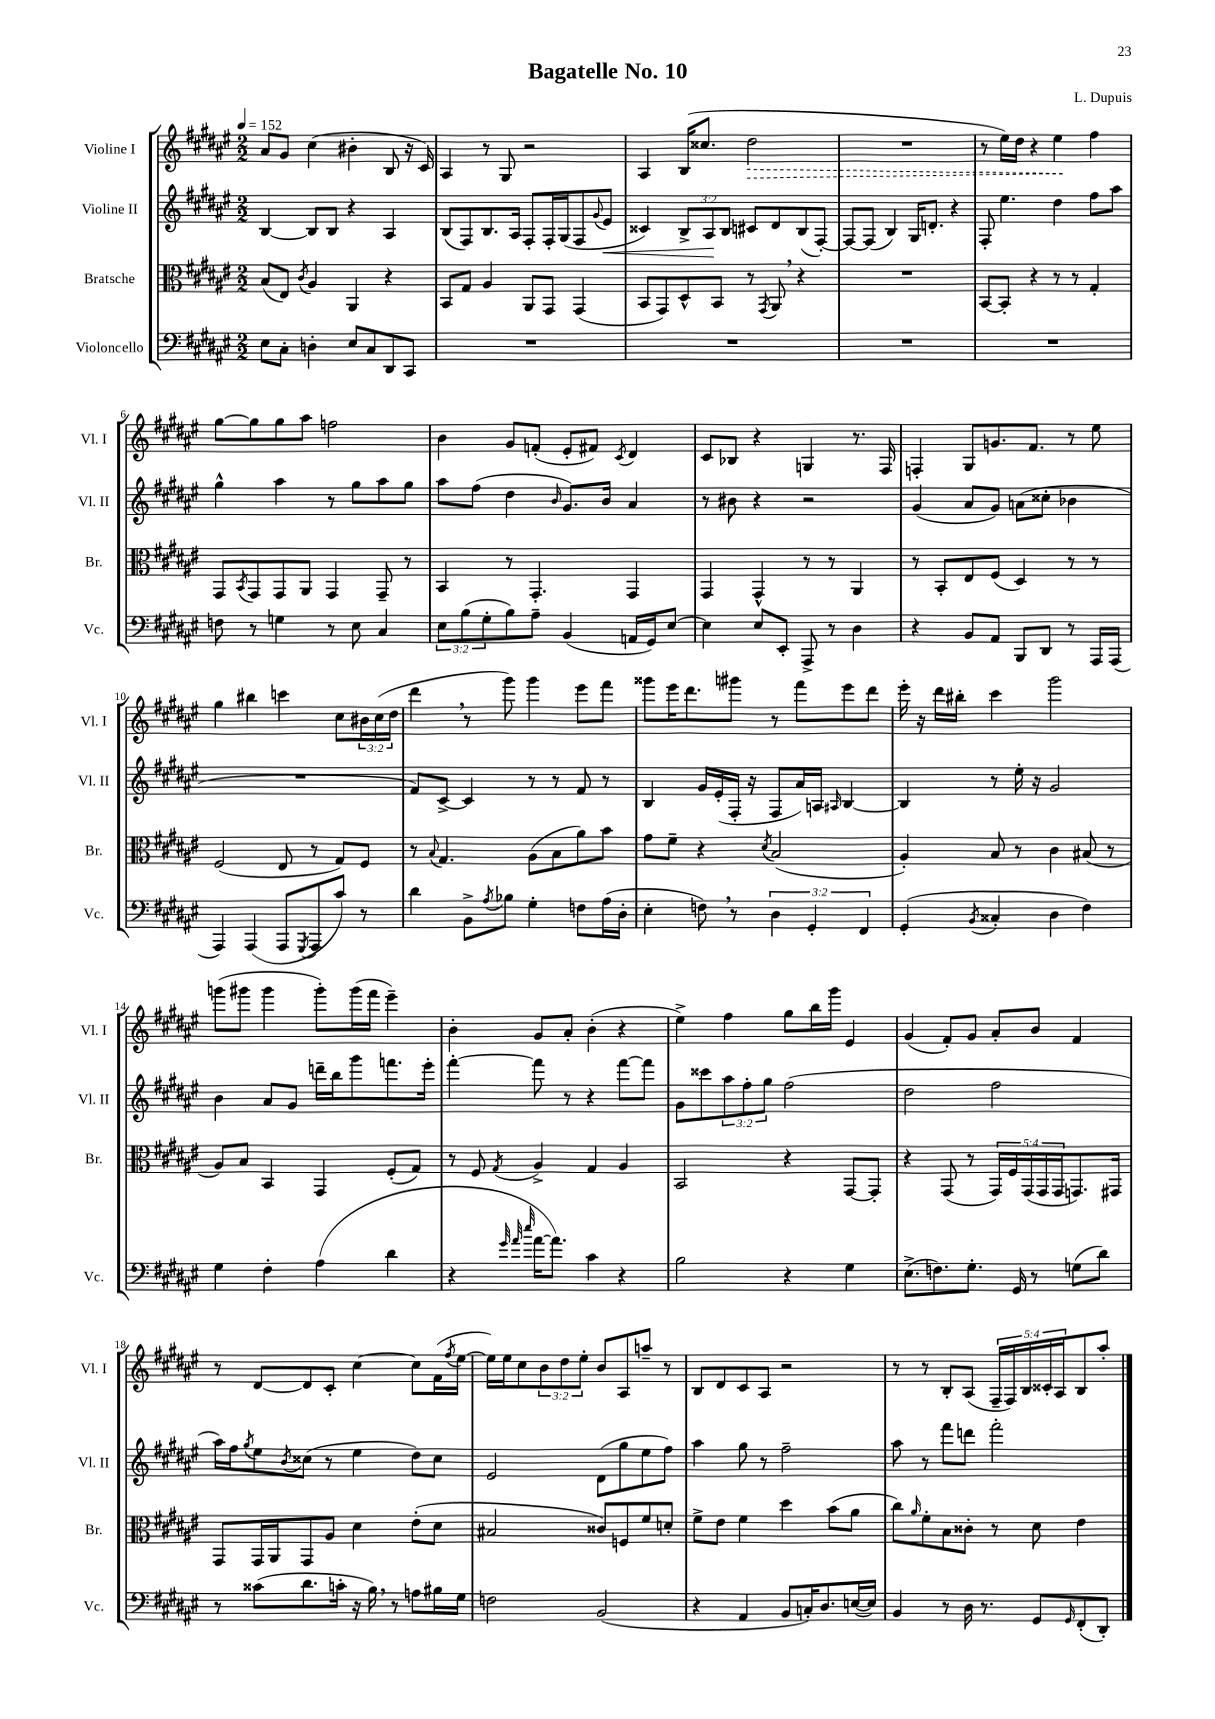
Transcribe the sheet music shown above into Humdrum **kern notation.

**kern	**kern	**kern	**kern
*staff4	*staff3	*staff2	*staff1
*clefF4	*clefC3	*clefG2	*clefG2
*k[f#c#g#d#a#e#]	*k[f#c#g#d#a#e#]	*k[f#c#g#d#a#e#]	*k[f#c#g#d#a#e#]
*M2/2	*M2/2	*M2/2	*M2/2
*MM152	*MM152	*MM152	*MM152
8E#	(8B	[4B	8a#
8C#'	8E#)	.	8g#
.	8qc#	.	.
4D'	4A#	8B]	(4cc#
.	.	8B	.
8E#	4AA#	4r	4b#'
8C#	.	.	.
8DD#	4r	4A#	8B
8CC#	.	.	16r
.	.	.	16c#)
=	=	=	=
1r	8BB	(8B	4A#
.	8G#	8F#)	.
.	4A#	8.B	8r
.	.	.	8G#
.	.	16A#	.
.	8AA#	8F#'	2r
.	8GG#	16F#'	.
.	.	(16G#	.
.	(4GG#	8F#	.
.	.	8qqg#	.
.	.	8e#	.
=	=	=	=
1r	8BB	4c##)	4A#
.	8GG#)	.	.
.	8D#^^	12B^	(16B
.	.	.	8.cc##
.	.	12A#	.
.	8BB	.	.
.	.	12B	.
.	8r	8c#	2dd#
.	8qGG#	.	.
.	8AA#	8d#	.
.	4r	(8B	.
.	.	[8F#')	.
=	=	=	=
1r	1r	8F#_	1r
.	.	(8F#]	.
.	.	4B)	.
.	.	16G#	.
.	.	8.d'	.
.	.	4r	.
=	=	=	=
1r	[8BB	8F#'	8r
.	8BB']	4.ee#	16ee#)
.	.	.	16dd#
.	4r	.	4r
.	8r	4dd#	4ee#
.	8r	.	.
.	4G#'	8ff#	4ff#
.	.	8aa#	.
=	=	=	=
8F	8GG#	4gg#^^	[8gg#
.	8qBB	.	.
8r	8GG#	.	8gg#]
4G	8GG#	4aa#	8gg#
.	8AA#	.	8aa#
8r	4GG#	8r	2ff
8E#	.	8gg#	.
4C#	8GG#~	8aa#	.
.	8r	8gg#	.
=	=	=	=
12E#	4BB	8aa#	4b
(12B	.	.	.
.	.	(8ff#	.
12G#'	.	.	.
8B)	8r	4dd#	8g#
8A#~	4.GG#'	.	(8f'
.	.	16qqb	.
(4BB	.	8.g#)	8e#'
.	.	.	8f#)
.	.	16b	.
.	.	.	8qc#
16AA	4GG#	4a#	4d#
16GG#)	.	.	.
[8E#	.	.	.
=	=	=	=
4E#]	4GG#	8r	8c#
.	.	8b#	8B-
8E#	4GG#^^	4r	4r
8EE#'	.	.	.
8AAA#^	8r	2r	4G
8r	8r	.	.
4D#	4AA#	.	8.r
.	.	.	16F#
=	=	=	=
4r	8r	(4g#	4F'
.	8BB'	.	.
8BB	8E#	8a#	8G#
8AA#	(8F#	8g#)	8.g
8BBB	4D#)	(8a	.
.	.	.	8.f#
8DD#	.	8cc##'	.
8r	8r	4b-	8r
16AAA#	8r	.	8ee#
(16AAA#	.	.	.
=	=	=	=
4AAA#)	(2F#	1r	4gg#
(4AAA#	.	.	4bb#
8AAA#	8E#	.	4ccc
8qGGG#	.	.	.
8AAA#	8r	.	.
8c#)	8G#)	.	8cc#
8r	8F#	.	24b#
.	.	.	(24cc#
.	.	.	24dd#
=	=	=	=
4d#	8r	8f#)	4ddd#
.	8qqB	.	.
.	4.G#	[8c#^	.
8BB^	.	4c#]	8r
8qA#	.	.	.
8B-	.	.	8ggg#)
4G#'	(8A#	8r	4ggg#
.	8B	8r	.
8F	8a#)	8f#	8eee#
(16A#	8b	8r	8fff#
16D#'	.	.	.
=	=	=	=
4E#'	8g#	4B	8ggg##
.	8f#~	.	16eee#
.	.	.	8.ddd#
8F)	4r	16g#	.
.	.	(16e#'	.
8r	.	16F#'	8ggg#
.	.	16r	.
.	8qd#	.	.
6D#	(2B	8F#	8r
.	.	16a#)	8fff#
6GG#'	.	.	.
.	.	16A	.
.	.	16qqA#	.
.	.	[4B	8eee#
6FF#	.	.	.
.	.	.	8ddd#
=	=	=	=
(4GG#'	4A#')	4B]	16eee#'
.	.	.	16r
.	.	.	16ddd#
.	.	.	16bb#'
8qBB	.	.	.
4C##'	8B	8r	4ccc#
.	8r	16ee#'	.
.	.	16r	.
4D#	4c#	2g#	2ggg#
4F#)	(8B#	.	.
.	8r	.	.
=	=	=	=
4G#	8A#)	4b	(8ggg
.	8B	.	8ggg#
4F#'	4BB	8a#	4ggg#
.	.	8g#	.
(4A#	4GG#	16ddd~	8ggg#')
.	.	16bb	.
.	.	8ggg#	(16ggg#
.	.	.	16fff#
4d#	(8F#'	8.fff	4eee#~)
.	8G#)	.	.
.	.	16eee#'	.
=	=	=	=
4r	8r	[4fff#'	4b'
.	8F#	.	.
32qqg#	.	.	.
32qqa#	.	.	.
32qqee#	8qG#	.	.
[16a#	4A#^	8fff#]	8g#
8.a#])	.	.	.
.	.	8r	8a#'
4c#	4G#	4r	(4b'
4r	4A#	[8fff#	4r
.	.	8fff#]	.
=	=	=	=
2B	2BB	8g#	4ee#^)
.	.	8ccc##	.
.	.	12aa#	4ff#
.	.	12ff#'	.
.	.	12gg#	.
4r	4r	(2ff#	8gg#
.	.	.	16bb
.	.	.	16ggg#
4G#	[8GG#	.	4e#
.	8GG#']	.	.
=	=	=	=
(8.E#^	4r	2dd#	(4g#
8.F)	.	.	.
.	(8GG#	.	8f#')
8.G#'	8r	.	8g#
.	20GG#)	2ff#	8a#'
.	20F#	.	.
16GG#	.	.	.
.	(20GG#	.	.
8r	.	.	8b
.	20GG#	.	.
.	20GG#	.	.
(8G	8.GG)	.	4f#
8d#)	.	.	.
.	16GG#	.	.
=	=	=	=
8r	8GG#	16aa#)	8r
.	.	16ff#	.
.	.	8qgg#	.
(8c##	16GG#	8ee#	[8d#
.	16AA#	.	.
.	.	8qb	.
8.d#	8GG#	(8cc##	8d#]
.	8A#	8r	8c#'
16c'	.	.	.
16r	4d#	4ee#	[4cc#
16B)	.	.	.
8r	.	.	.
8A	(8e#'	8dd#)	8cc#]
16B#	8d#	8cc##	(16f#
.	.	.	8qff#
16G#	.	.	[16ee#
=	=	=	=
2F	2B#	2e#	16ee#])
.	.	.	16ee#
.	.	.	8cc#
.	.	.	12b
.	.	.	12dd#
.	.	.	12ee#'
(2BB	8c##)	(8d#	8b
.	8F	8gg#	8A#
.	8f#	8ee#	8aa~
.	8d'	8ff#)	8r
=	=	=	=
4r	8f#^	4aa#	8B
.	8e#	.	8d#
4AA#	4f#	8gg#	8c#
.	.	8r	8A#
8BB	4dd#	2ff#~	2r
16C')	.	.	.
8.D#	.	.	.
.	(8b	.	.
([16E	8a#	.	.
16E])	.	.	.
=	=	=	=
4BB	8cc#)	8aa#	8r
.	16qqa#	.	.
.	8f#'	8r	8r
8r	8B	8fff#	8B'
16D#	8c##'	8ddd	(8A#
8.r	.	.	.
.	8r	2fff#'	20F#~
.	.	.	20F#)
.	.	.	20B
8GG#	8d#	.	.
.	.	.	20c##'
.	.	.	20A#
16qqGG#	.	.	.
(8FF#'	4e#	.	8B
8DD#')	.	.	8aa#'
==	==	==	==
*-	*-	*-	*-
